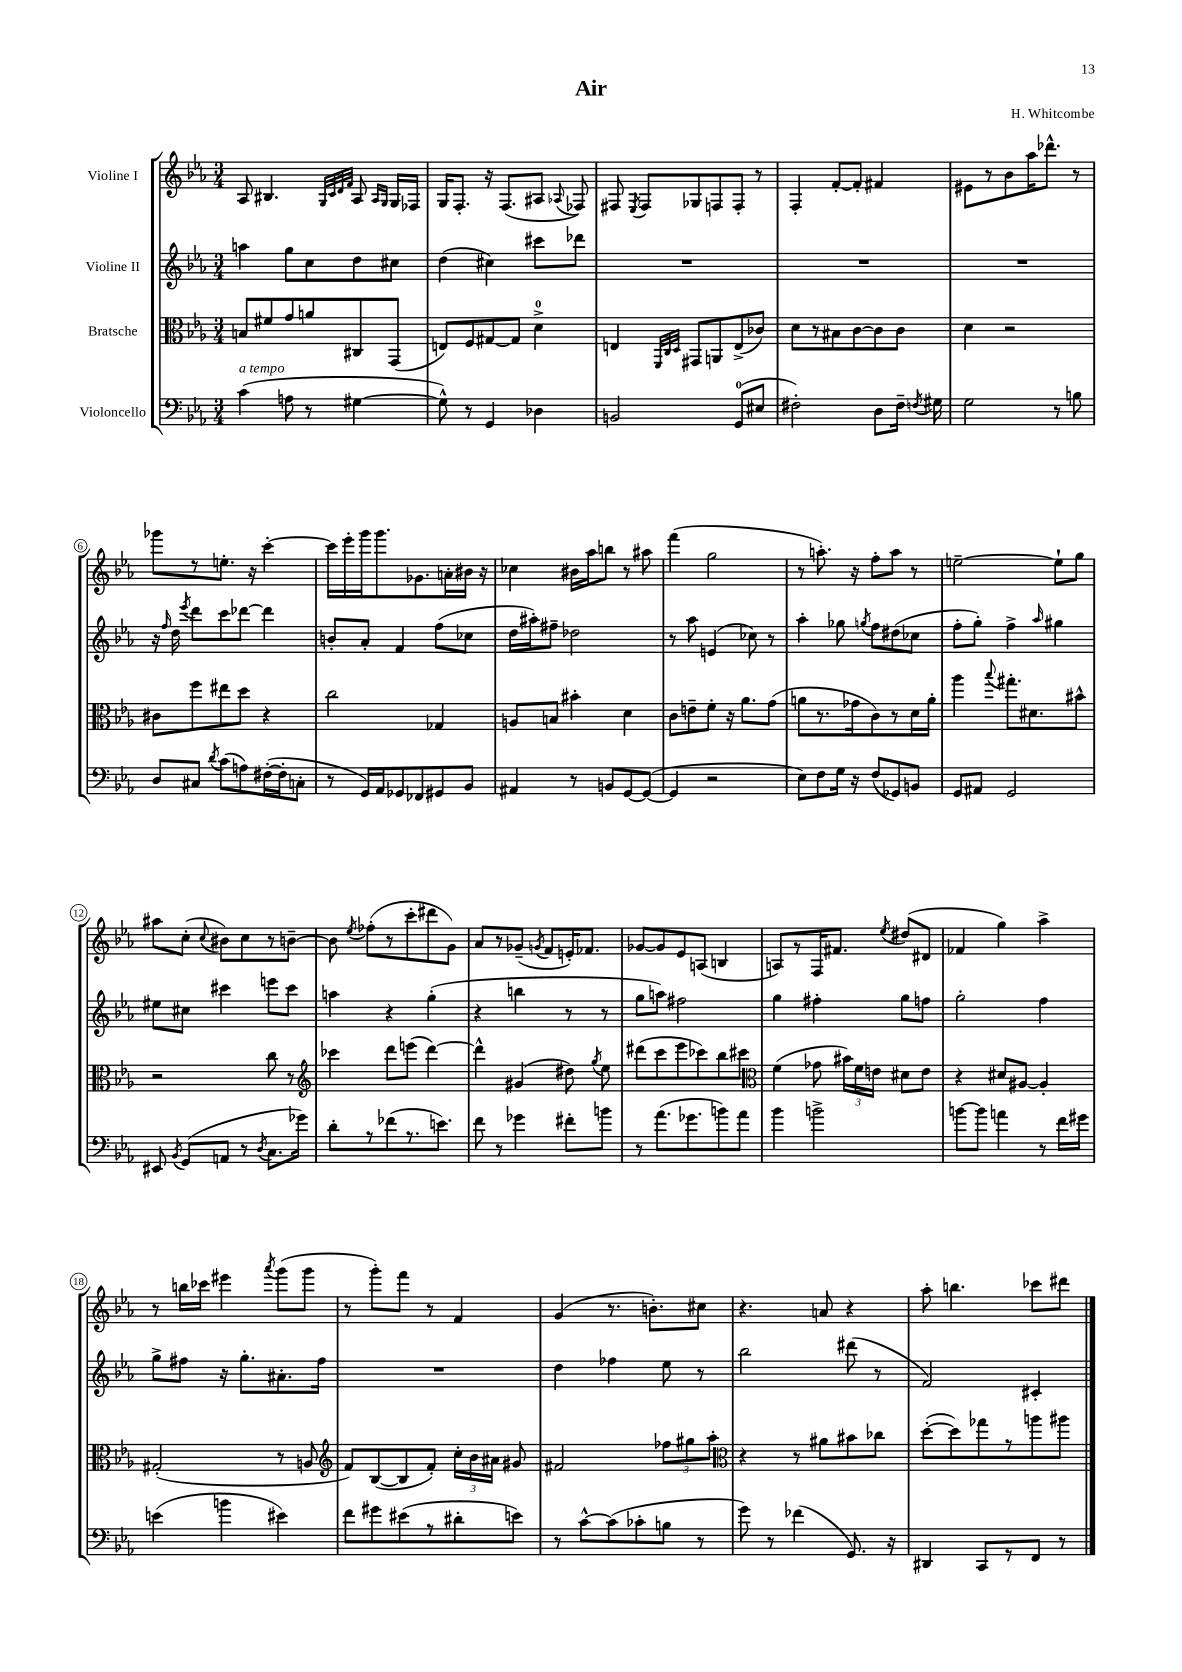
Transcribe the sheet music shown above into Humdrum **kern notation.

**kern	**kern	**kern	**kern
*staff4	*staff3	*staff2	*staff1
*clefF4	*clefC3	*clefG2	*clefG2
*k[b-e-a-]	*k[b-e-a-]	*k[b-e-a-]	*k[b-e-a-]
*M3/4	*M3/4	*M3/4	*M3/4
(4c	8B	4aa	8A-
.	8f#	.	4.B#
8A	8g	8gg	.
8r	8a	8cc	.
.	.	.	32qqG
.	.	.	32qqc
.	.	.	32qqd
.	.	.	32qqf
[4G#	8C#	8dd	8A-
.	.	.	16qqA-
.	.	.	16qqG
.	(8GG	8cc#	16G
.	.	.	16F-
=	=	=	=
8G#^^])	8E)	(4dd	16G
.	.	.	8.F'
8r	8F	.	.
4GG	[8G#	4cc#)	16r
.	.	.	(8.F
.	8G#]	.	.
4D-	4d^	8ccc#	8A#
.	.	.	8qqA-
.	.	8ddd-	8F-)
=	=	=	=
2BB	4E	2.r	8F#
.	.	.	8qE-
.	.	.	8F#
.	32qqFF	.	.
.	32qqC	.	.
.	32qqD	.	.
.	8GG#	.	8G-
.	8AA	.	8F
(8GG	(8E^	.	8F'
8E#	8c-)	.	8r
=	=	=	=
2F#')	8d	2.r	4F'
.	8r	.	.
.	8B#	.	[8f'
.	[8c	.	8f']
8D	8c]	.	4f#
16F#~	8c	.	.
8qF	.	.	.
16G#	.	.	.
=	=	=	=
2G	4d	2.r	8e#
.	.	.	8r
.	2r	.	8b-
.	.	.	16aa-
.	.	.	8.ddd-^^
8r	.	.	.
8B	.	.	8r
=	=	=	=
8D	8c#	16r	8ggg-
.	.	16qqff	.
.	.	16dd	.
.	.	8qeee-	.
8C#	8ff	8ddd	8r
8qd	.	.	.
(8c	8ee#	8ccc	8.ee'
8A)	8dd	[8ddd-	.
.	.	.	16r
([16F#'	4r	4ddd-]	[4ccc'
16F#']	.	.	.
8C'	.	.	.
=	=	=	=
8r	2cc	8b'	16ccc]
.	.	.	16eee-'
16GG)	.	8a-'	16ggg
16AA-	.	.	8.ggg
8GG-	.	4f	.
8FF-	.	.	8.g-
8GG#	4G-	(8ff	.
.	.	.	16a'
8BB-	.	8cc-	16b#
.	.	.	16r
=	=	=	=
4AA#	8A	16dd	4cc-
.	.	16aa#')	.
.	8B	8ff#~	.
8r	4b#'	2dd-	16b#
.	.	.	16aa-
8BB	.	.	8bb
[8GG	4d	.	8r
(8GG_	.	.	8aa#
=	=	=	=
4GG]	8c	8r	(4fff
.	8e~	8aa-	.
2r	8f'	(4e	2gg
.	16r	.	.
.	8.a-	.	.
.	.	8cc-)	.
.	(8g	8r	.
=	=	=	=
8E-)	8a	4aa-'	8r
8F	8.r	.	8.aa')
16G	.	8gg-	.
16r	16g-	.	16r
.	.	8qgg	.
(8F	8c)	8ff	8ff'
8GG-)	8r	(8dd#	8aa
8BB	16d	8cc-	8r
.	16a'	.	.
=	=	=	=
8GG	4aa-	8ff'	[2ee~
8AA#	.	8gg')	.
.	8qqbb-	.	.
2GG	8.gg#'	4ff^	.
.	8.d#	.	.
.	.	16qqaa-	.
.	.	4gg#	8ee`]
.	8b#^^	.	8gg
=	=	=	=
8EE#	2r	8ee#	8aa#
8qBB-	.	.	.
(8GG	.	8cc#	(8cc'
.	.	.	8qqcc
8AA	.	4ccc#	8b#)
8r	.	.	8cc
8qD	.	.	.
8.C	8cc	8eee	8r
.	8r	8ccc#	[8b~
16g-)	.	.	.
=	=	=	=
*	*clefG2	*	*
8d'	4ccc-	4aa	8b]
.	.	.	8qee-
8r	.	.	(8ff-'
(8f-	8ddd	4r	8r
8.r	(8eee	.	8ccc'
.	[4ddd)	(4gg'	8ddd#
8.e)	.	.	.
.	.	.	8g)
=	=	=	=
8f	4ddd^^]	4r	8a-
8r	.	.	8r
4g-	(4g#	4bb	(8g-~
.	.	.	8qg
.	.	.	8f
8f#'	8dd#)	8r	16e')
.	.	.	8.f-
.	8qgg	.	.
8b	8ee-	8r	.
=	=	=	=
8r	(8ddd#	8gg	[8g-
(8.a-	8ccc	8aa)	8g-]
.	8eee-	2ff#	8e-
8.g-	.	.	.
.	8ccc-)	.	(8A
8b)	8bb-	.	4B
8a-	8ccc#	.	.
=	=	=	=
*	*clefC3	*	*
4b-	(4f	4gg	8A)
.	.	.	8r
2b^	8g-	4ff#'	16F
.	.	.	8.f#
.	24b#)	.	.
.	24f	.	.
.	24e	.	.
.	.	.	8qee-
.	8d#	8gg	(8dd#
.	8e	8ff	8d#
=	=	=	=
[8b	4r	2gg'	4f-
8b]	.	.	.
4a	8d#	.	4gg)
.	[8A#	.	.
8r	4A#']	4ff	4aa-^
16f	.	.	.
16g#	.	.	.
=	=	=	=
(4e	(2G#'	8gg^	8r
.	.	8ff#	16bb
.	.	.	16ccc-
4b	.	16r	4eee#
.	.	8.gg'	.
.	.	.	8qaaa-
4e#)	8r	8.a#'	(8ggg
.	8A	.	8ggg
.	.	16ff#	.
=	=	=	=
*	*clefG2	*	*
8f	8f)	2.r	8r
8g#	([8B-	.	8ggg')
(8e#	8B-]	.	8fff
8r	8f')	.	8r
8d#'	24cc'	.	4f
.	24b-	.	.
.	24a#	.	.
8e)	8g#	.	.
=	=	=	=
8r	2f#	4dd	(4g
[8c^^	.	.	.
(8c]	.	4ff-	8.r
8c-'	.	.	.
.	.	.	8.b')
8B	12ff-	8ee-	.
.	12gg#	.	.
8r	.	8r	8cc#
.	12aa-'	.	.
=	=	=	=
*	*clefC3	*	*
8g)	4r	2bb-	4.r
8r	.	.	.
(4f-	8r	.	.
.	8a#	.	8a
8.GG)	8b#	(8ddd#	4r
.	8cc-	8r	.
16r	.	.	.
=	=	=	=
4DD#	([8dd'	2f)	8aa-'
.	8dd])	.	4.bb
8CC	8gg-	.	.
8r	8r	.	.
8FF	8aa	4c#'	8ccc-
8r	8aa#	.	8ddd#
==	==	==	==
*-	*-	*-	*-
